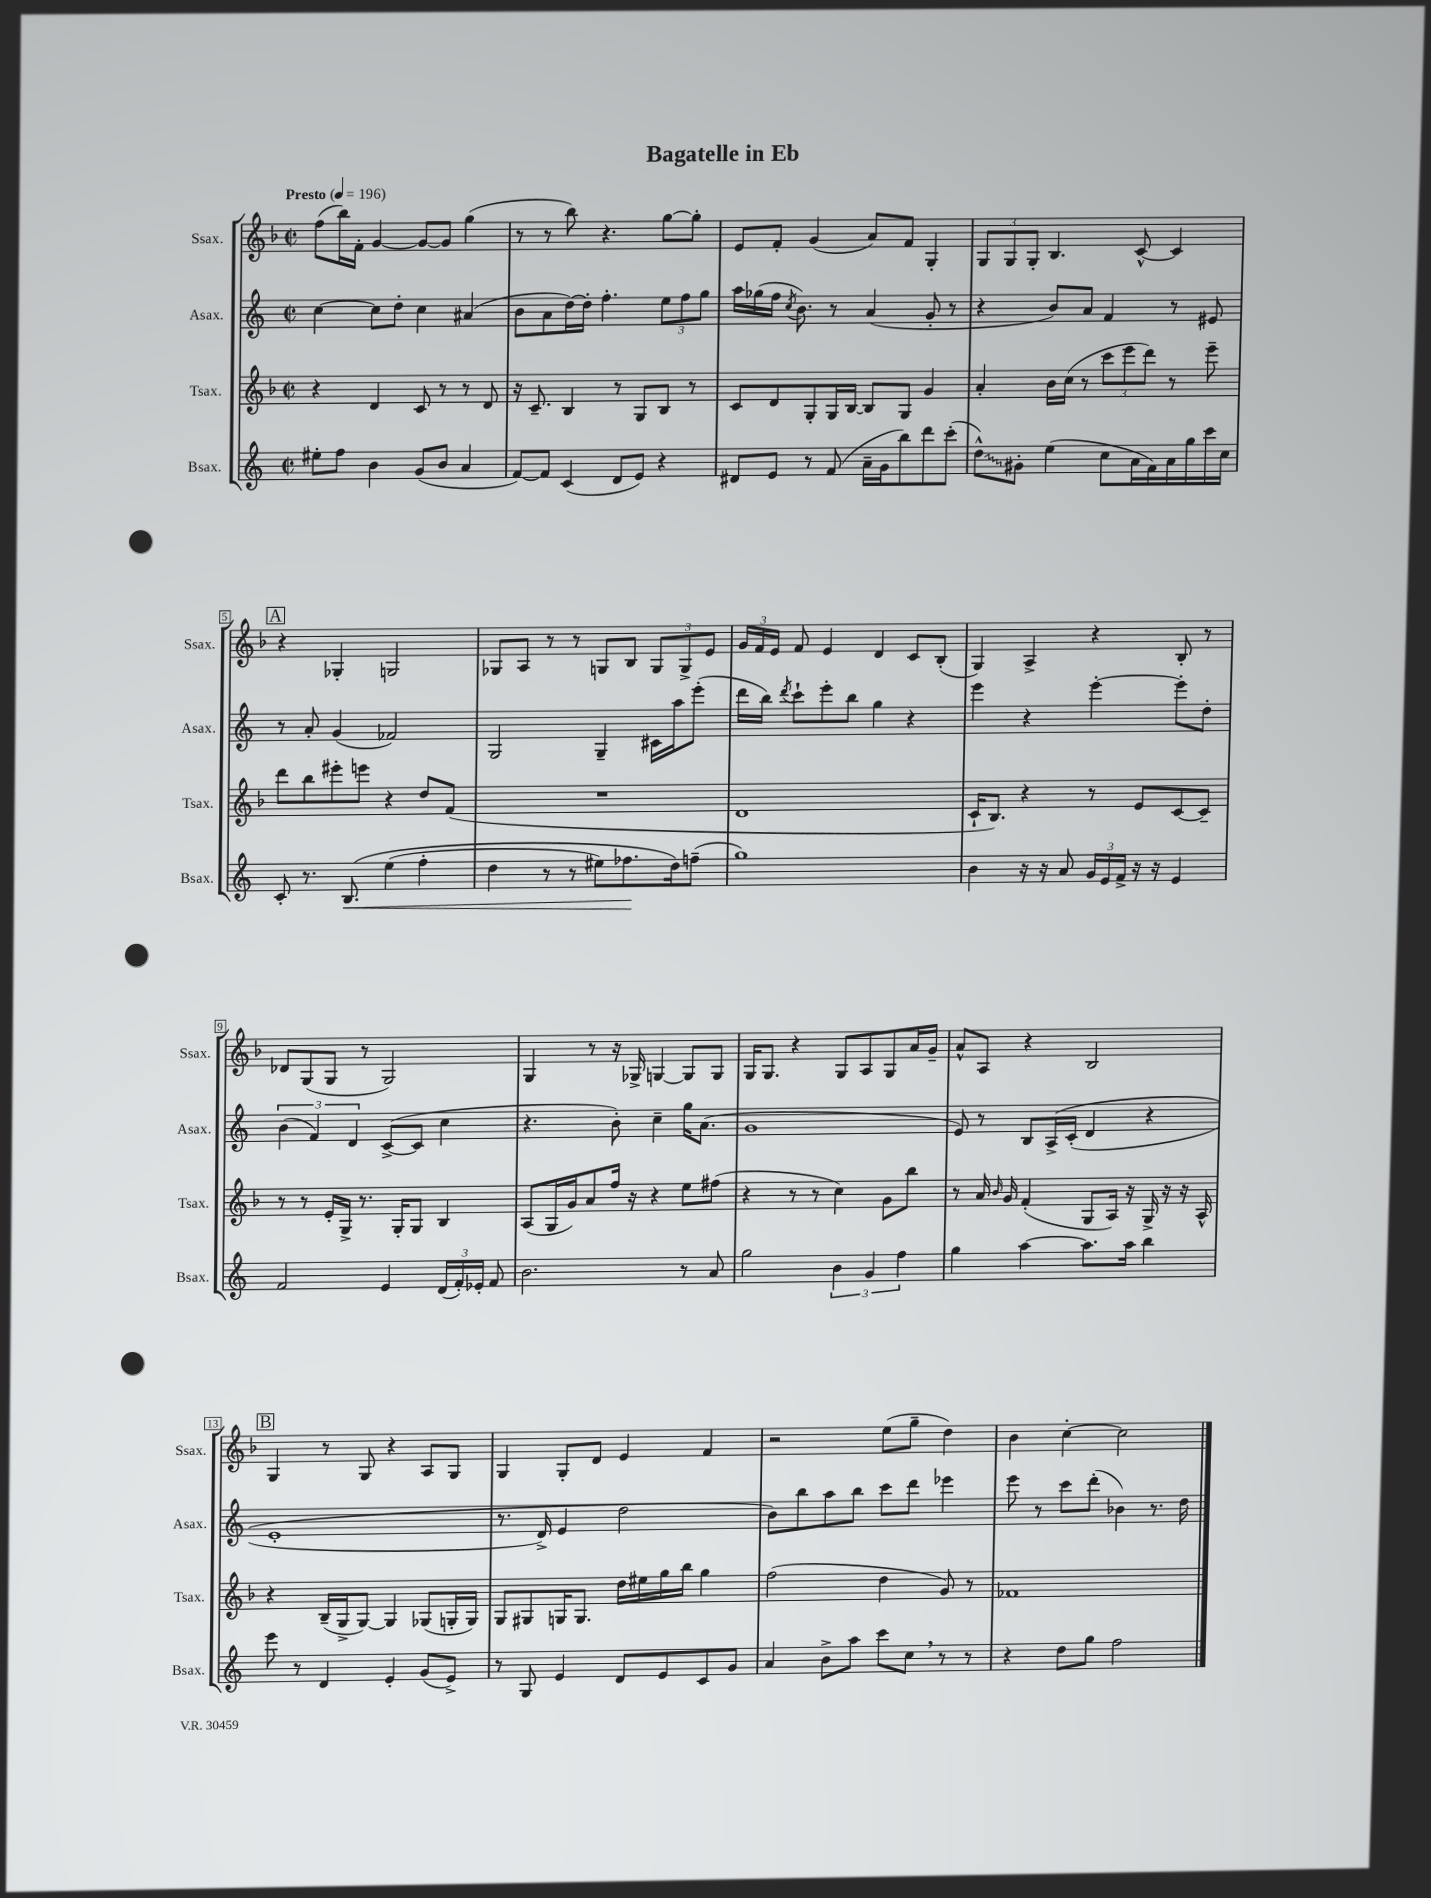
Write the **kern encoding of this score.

**kern	**kern	**kern	**kern
*staff4	*staff3	*staff2	*staff1
*clefG2	*clefG2	*clefG2	*clefG2
*k[]	*k[b-]	*k[]	*k[b-]
*M2/2	*M2/2	*M2/2	*M2/2
*met(c|)	*met(c|)	*met(c|)	*met(c|)
*MM196	*MM196	*MM196	*MM196
8ee#'\L	4r	[4cc\	(8ff\L
8ff\J	.	.	16bb-\L)
.	.	.	16f'\JJ
4b\	4d/	8cc\]L	[4g/
.	.	8dd'\J	.
(8g/L	8c/	4cc\	8g/_L
8b/J	8r	.	8g/]J
4a/	8r	(4a#/	(4gg\
.	8d/	.	.
=	=	=	=
[8f/L)	16r	8b\L	8r
.	8.c~/	.	.
8f/]J	.	8a\	8r
(4c/	4B-/	[16dd\L)	8bb-\)
.	.	16dd'\]JJ	.
.	.	4.ff'\	4.r
8d/L	8r	.	.
8e/J)	8G/L	.	.
4r	8B-/J	12ee\L	[8gg\L
.	.	12ff\	.
.	8r	.	8gg'\]J
.	.	12gg\J	.
=	=	=	=
8d#/L	8c/L	16aa\LL	8e/L
.	.	(16gg-\	.
8e/J	8d/	16ff\JJ	8f'/J
.	.	8qcc/	.
.	.	8.b\)	.
8r	8G'/	.	(4g/
(8f/	16G/L	8r	.
.	[16B-/JJ	.	.
16a~\LL	8B-/]L	(4a/	8a/L)
16g\J	.	.	.
8bb\)	8G/J	.	8f/J
8ddd\	4g/	8g'/	4G'/
(8ccc'\J	.	8r	.
=	=	=	=
8dd^^\L)	4a'/	4r	12G/L
.	.	.	12G/
8g#'\J	.	.	.
.	.	.	12G'/J
(4ee\	16b-\LL	8b/L)	4.B-/
.	(16cc\JJ	.	.
.	8r	8a/J	.
8cc\L	12ccc\L	4f/	.
.	12eee\	.	.
16a\L	.	.	[8c^^/
.	12ddd\J)	.	.
16f\)	.	.	.
16a\	8r	8r	4c/]
16gg\	.	.	.
16ccc\	8eee~\	8e#/	.
16cc\JJ	.	.	.
=	=	=	=
8c'/	8ddd\L	8r	4r
8.r	8bb-\	8a'/	.
.	8eee#'\	(4g/	4G-'/
&(8.B/	.	.	.
.	8eee\J	.	.
(4ee\	4r	2f-/)	2G/
4ff'\	8dd/L	.	.
.	(8f/J	.	.
=	=	=	=
4dd\	1r	2G/	8G-/L
.	.	.	8A/J
8r	.	.	8r
8r	.	.	8r
8ee#\L)	.	4G~/	8G/L
8.ff-\	.	.	8B-/J
.	.	16c#\LL	12G/L
16dd\k&)	.	16aa\J	.
.	.	.	12G^/
(8ff~\J	.	(8eee'\J	.
.	.	.	12e/J
=	=	=	=
1gg)	1d	16ddd\LL	24g/LL
.	.	.	24f/
.	.	16bb\JJ)	.
.	.	.	24e/JJ
.	.	8qddd/	.
.	.	8ccc`\L	8f/
.	.	8eee'\	4e/
.	.	8bb\J	.
.	.	4gg\	4d/
.	.	4r	8c/L
.	.	.	(8B-'/J
=	=	=	=
4b\	16c`/LK	4eee\	4G/)
.	8.B-/J)	.	.
16r	4r	4r	4A^/
16r	.	.	.
8a/	.	.	.
24g/LL	8r	[4eee'\	4r
24e/	.	.	.
24f^/JJ	.	.	.
16r	8e/L	.	.
16r	.	.	.
4e/	[8c/	8eee'\]L	8B-'/
.	8c~/]J	8dd'\J	8r
=	=	=	=
2f/	8r	(6b\	8d-/L
.	8r	.	(8G/
.	.	6f/)	.
.	16e'/LL	.	8G/J
.	16G^/JJ	.	.
.	.	6d/	.
.	8.r	.	8r
4e/	.	([8c^/L	2G/)
.	16G'/LK	.	.
.	8G/J	8c/]J	.
(24d/LL	4B-/	4cc\	.
24f'/)	.	.	.
24e-'/JJ	.	.	.
8f/	.	.	.
=	=	=	=
2.b\	(8A/L	4.r	4G/
.	16G/L	.	.
.	16g/J)	.	.
.	8a/	.	8r
.	16ff/Jk	8b'\)	16r
.	16r	.	16G-^/
.	4r	4cc~\	[4G/
8r	8ee\L	16gg\LK	8G/]L
.	.	(8.a\J	.
8a/	(8ff#\J	.	8G/J
=	=	=	=
2gg\	4r	1g	16G/LK
.	.	.	8.G/J
.	8r	.	4r
.	8r	.	.
6b\	4cc\)	.	8G/L
.	.	.	8A/
6g/	.	.	.
.	8g\L	.	8G/
6ff\	.	.	.
.	8bb-\J	.	16a/L
.	.	.	16g~/JJ
=	=	=	=
4gg\	8r	8e/)	8a^^/L
.	16a/	8r	8A/J
.	16qqb-/	.	.
.	16g/	.	.
[4aa\	(4f'/	8B/L	4r
.	.	&(16A^/L	.
.	.	(16c'/JJ	.
8.aa\]L	8G/L	4d/	2B-/
.	16A/Jk)	.	.
16aa\Jk	16r	.	.
4bb\	16G^/	4r	.
.	16r	.	.
.	16r	.	.
.	16A^^/	.	.
=	=	=	=
8eee\	4r	1e'	4G/
8r	.	.	.
4d/	(16B-~/LL	.	8r
.	16G^/J	.	.
.	[8G/J)	.	8G/
4e'/	4G/]	.	4r
(8g/L	(8G-/L	.	8A/L
8e^/J)	16G'/L	.	8G/J
.	16G/JJ)	.	.
=	=	=	=
8r	8G/L	8.r	4G/
8G/	8G#/	.	.
.	.	16d^/)	.
4e/	16G/K	4e/	8G'/L
.	8.G/J	.	.
.	.	.	8d/J
8d/L	16dd\LL	2dd\	4e/
.	16ee#\	.	.
8e/	16gg\	.	.
.	16bb-\JJ	.	.
8c/	4gg\	.	4f/
8g/J	.	.	.
=	=	=	=
4a/	(2ff\	8b\L&)	2r
.	.	8bb\	.
8b^\L	.	8aa\	.
8aa\J	.	8bb\J	.
8ccc\L	4dd\	8ccc\L	(8ee\L
8cc\J	.	8ddd\J	8gg~\J
8r	8g/)	4eee-\	4dd\)
8r	8r	.	.
=	=	=	=
4r	1f-	8eee\	4b-\
.	.	8r	.
8dd\L	.	8ccc\L	[4cc'\
8gg\J	.	(8ddd'\J	.
2ff\	.	4b-\)	2cc\]
.	.	8.r	.
.	.	16dd\	.
==	==	==	==
*-	*-	*-	*-
